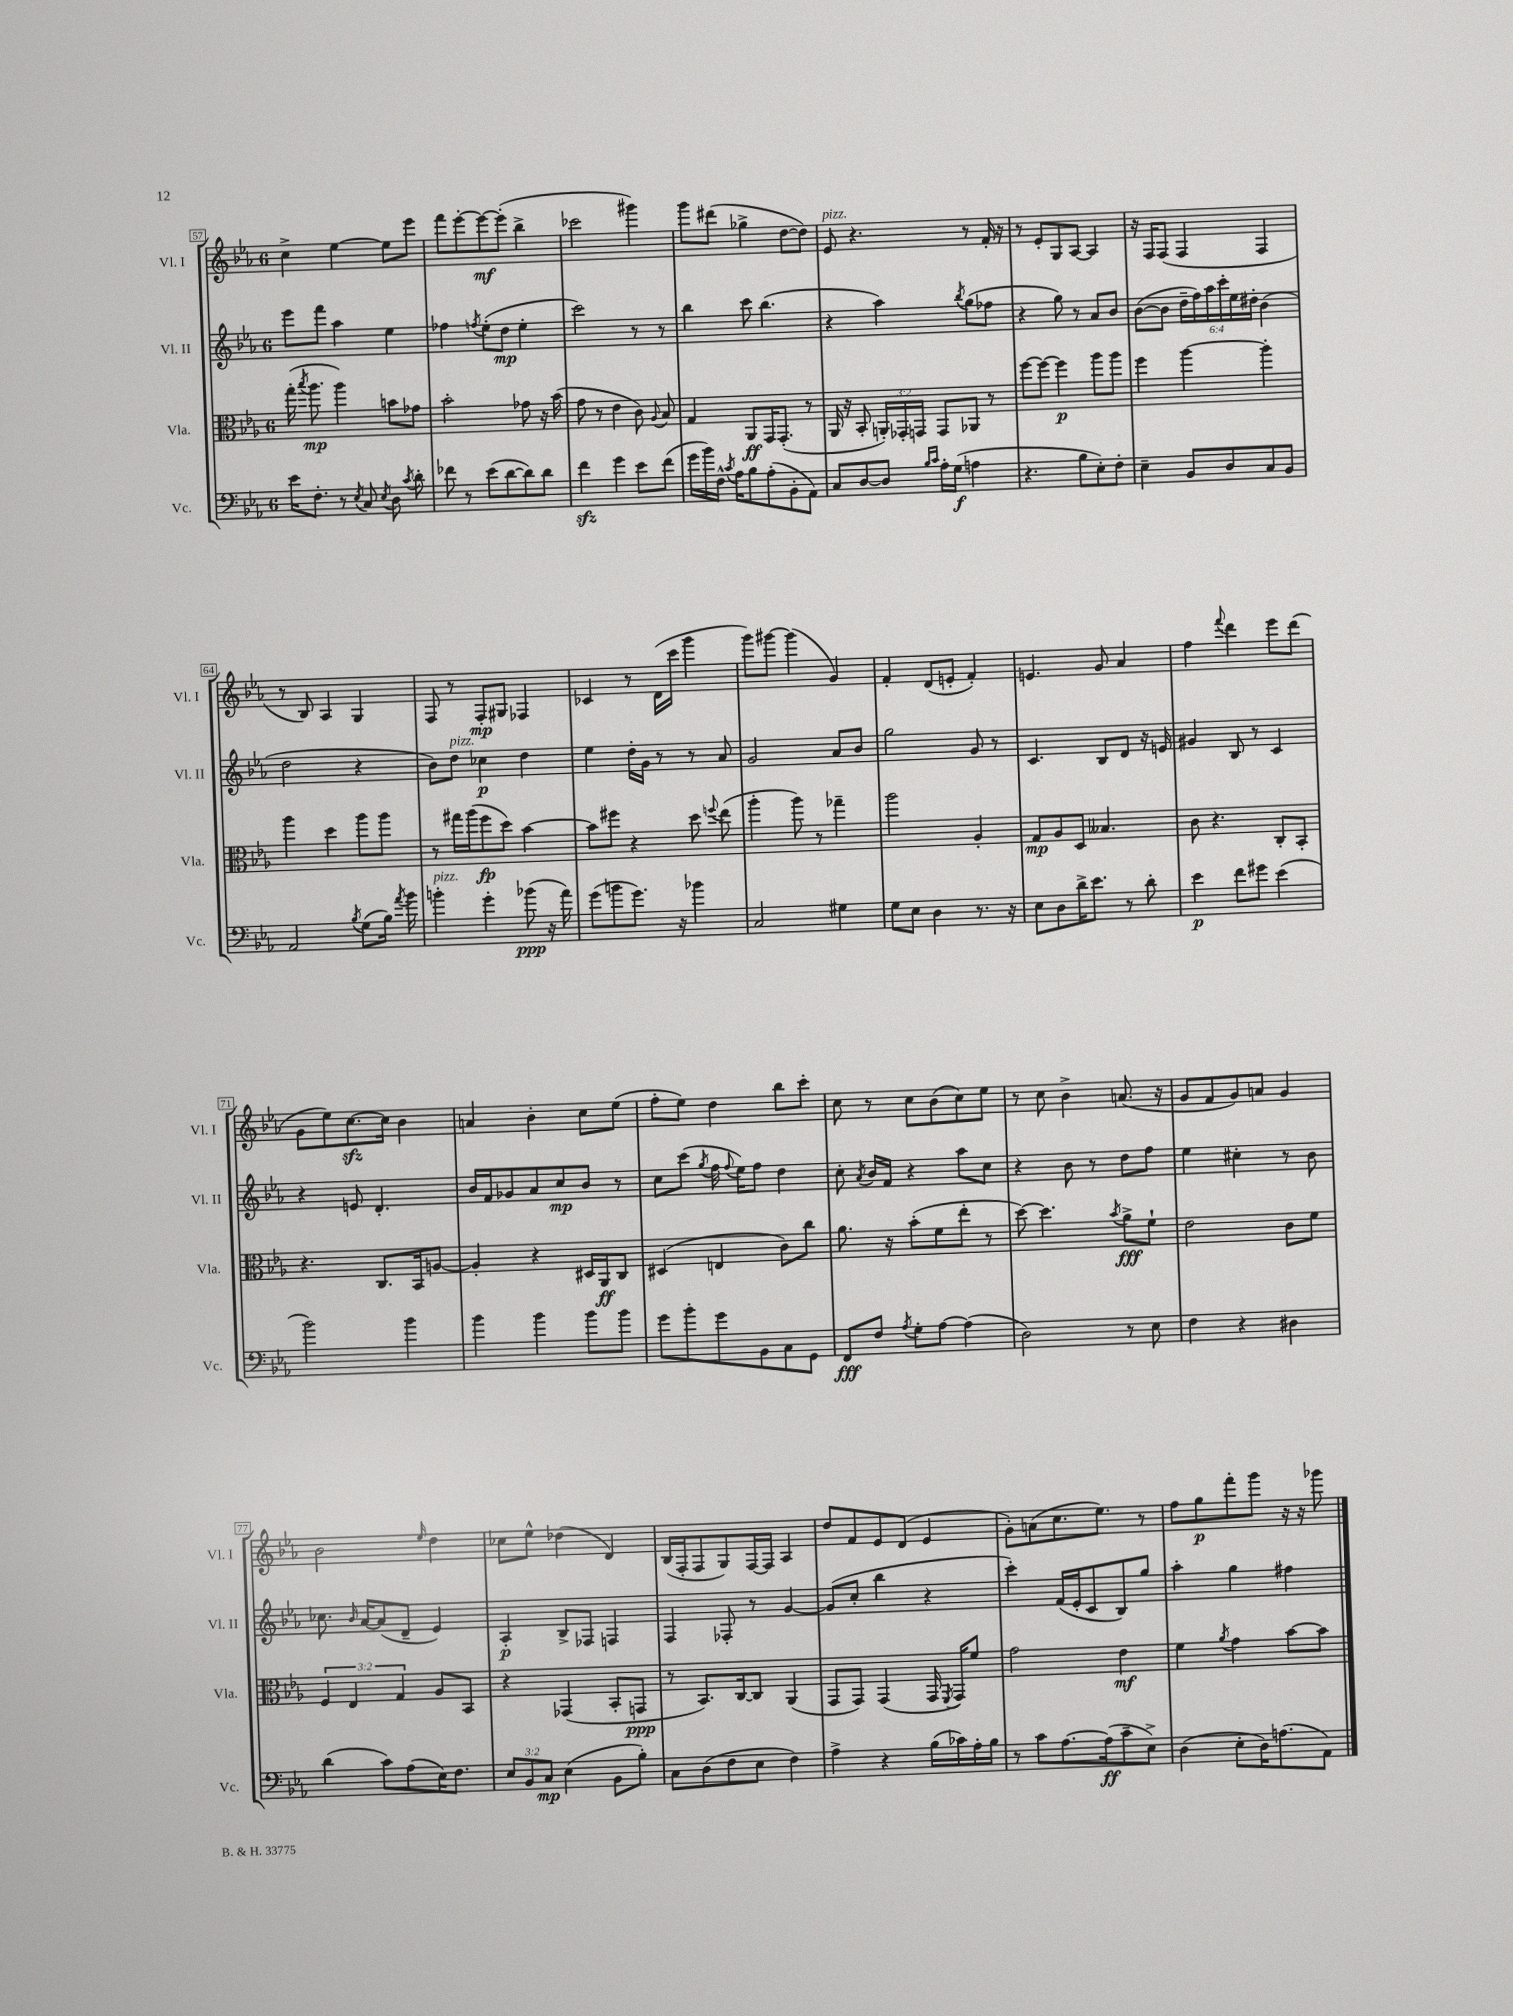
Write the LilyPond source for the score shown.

<<
\new StaffGroup <<
\new Staff = "s0" \with { instrumentName = "Vl. I" shortInstrumentName = "Vl. I" } {
    \clef treble \key ees \major \once \override Staff.TimeSignature.style = #'single-digit \time 6/8
    \autoBeamOff c''4-> ees''4~ ees''8[ ees'''8] |
    f'''8[ ees'''8~-. ees'''8~\mf ees'''8]-.( bes''4-> |
    ces'''2 gis'''4) |
    g'''8[ dis'''8]( ges''4-> d''8[~ d''8]) |
    ees'8^\markup { \italic "pizz." } r4. r8 f'16-. r16 |
    r8 ees'8[-. g8 aes8]~ aes4 |
    r16 f16[ f8]( f4 f4 |
    r8 bes8) aes4 g4 |
    f8 r8 f8[-.\mp gis8] fes4 |
    ces'4 r8 d'16[( c'''16] g'''4 |
    g'''8[) gis'''8]~ gis'''4( g'4) |
    f'4-. d'8[( e'8]-. f'4-.) |
    e'4. g'8 aes'4 |
    f''4 \appoggiatura { f'''8 } d'''4 ees'''8[ d'''8]( |
    g'8[ ees''8) c''8.~\sfz c''16] bes'4 |
    a'4 bes'4-. c''8[ ees''8]( |
    f''8[-. ees''8]) d''4 bes''8[ c'''8]-. |
    c''8 r8 c''8[ bes'8( c''8) ees''8] |
    r8 c''8 bes'4-> a'8.( r16 |
    g'8[ f'8 g'8) a'8] g'4 |
    bes'2 \grace { ees''16 } d''4 |
    ces''8[ ees''8]-^ des''4( d'4) |
    bes16[( f16-. f8 g8) f16~ f16] aes4 |
    d''8[ f'8 ees'8 d'8]( ees'4 |
    g'8[-.) a'8( c''8. ees''8.]) r8 |
    f''8[ g''8\p f'''8-. g'''8] r16 r16 ges'''8 \bar "|." |
}
\new Staff = "s1" \with { instrumentName = "Vl. II" shortInstrumentName = "Vl. II" } {
    \clef treble \key ees \major \once \override Staff.TimeSignature.style = #'single-digit \time 6/8 \override Staff.TupletNumber.text = #tuplet-number::calc-fraction-text
    \autoBeamOff ees'''8[ f'''8] aes''4 ees''4 |
    fes''4 \acciaccatura { f''8 } ees''8[-.( d''8]\mp ees''4-. |
    c'''2) r8 r8 |
    bes''4 c'''8 bes''4.( |
    r4 aes''4) \acciaccatura { bes''8 } g''8[( fes''8] |
    r4 g''8) r8 aes'8[ bes'8] |
    bes'8[~( bes'8] \tuplet 6/4 { d''16[-- f''16) aes''16 c'''16-. ees''16 dis''16]-. } bes'4( |
    d''2 r4 |
    bes'8[) d''8]^\markup { \italic "pizz." } ces''4\p d''4 |
    ees''4 d''16[-. g'16] r8 r8 aes'8 |
    g'2 aes'8[ bes'8] |
    g''2 g'8 r8 |
    c'4. bes8[ d'8] r16 e'16 |
    gis'4 bes8 r8 c'4 |
    r4 e'8 d'4.-. |
    bes'16[ f'16 ges'8 aes'8 c''8\mp bes'8] r8 |
    c''8[ c'''8]( \acciaccatura { g''8 } f''16 \appoggiatura { f''8 } ees''16[) f''8] d''4 |
    c''8-. \acciaccatura { aes'8 } bes'16[ f'16] r4 aes''8[ c''8] |
    r4 bes'8 r8 d''8[ f''8] |
    ees''4 cis''4-. r8 bes'8 |
    ces''8. \grace { bes'16 } aes'16[~ aes'8( d'8]-- ees'4) |
    aes4-.\p bes8[-> fes8] f4 |
    f4 fes8-. r8 g'4~ |
    g'8[( c''8]-. bes''4 r4 |
    c'''4-.) f'16[( ees'16-. c'8 bes8) g''8] |
    aes''4-. g''4 fis''4 \bar "|." |
}
\new Staff = "s2" \with { instrumentName = "Vla." shortInstrumentName = "Vla." } {
    \clef alto \key ees \major \once \override Staff.TimeSignature.style = #'single-digit \time 6/8 \override Staff.TupletNumber.text = #tuplet-number::calc-fraction-text
    \autoBeamOff g''16-.( \acciaccatura { bes''8 } aes''8.\mp aes''4) b'8[ ges'8] |
    bes'2-. ges'8 r16 bes'16( |
    g'8 r8 ees'4 c'8) \appoggiatura { aes8 } bes8 |
    g4 aes,8[\ff g,16 g,8.]-.( r8 |
    aes,16 r16 bes,8-. \tuplet 3/2 { a,16[-.) ges,16-. g,16] } g,8[ aes,8] r8 |
    f''8[~ f''8]~ f''4\p aes''8[ aes''8] |
    f''4 aes''4~ aes''4-. |
    aes''4 d''4 aes''8[ aes''8] |
    r8 gis''16[ aes''16( f''8\fp d''8]) bes'4~ |
    bes'8[ fis''8] r4 d''8 \appoggiatura { f''8 } ees''8( |
    aes''4-. aes''8) r8 ges''4-- |
    aes''2 aes4-. |
    g8[\mp aes8 d8] beses4. |
    c'8 r4. c8[-. bes,8]-. |
    r4. c8.[ bes,16 a8]~ |
    a4-. r4 dis16[ aes,16\ff c8] |
    dis4( e4 c'8[) c''8] |
    aes'8. r16 bes'8[-.( f'8 ees''8]-. r8 |
    d''8~) d''4. \acciaccatura { bes'8 } aes'8[->\fff f'8]-! |
    ees'2 c'8[ f'8] |
    \tuplet 3/2 { f4 ees4 g4 } aes8[ bes,8] |
    r4 ges,4( bes,8[-. g,8]\ppp |
    r8 bes,8.[) c16~ c8] aes,4( |
    g,8[ g,8]) g,4( g,16 \acciaccatura { f,8 } g,16[) f'8] |
    g'2 ees'4\mf |
    f'4 \acciaccatura { aes'8 } g'4 bes'8[~ bes'8] \bar "|." |
}
\new Staff = "s3" \with { instrumentName = "Vc." shortInstrumentName = "Vc." } {
    \clef bass \key ees \major \once \override Staff.TimeSignature.style = #'single-digit \time 6/8 \override Staff.TupletNumber.text = #tuplet-number::calc-fraction-text
    \autoBeamOff ees'16[ f8.]-. r8 \acciaccatura { ees8 } c8 \acciaccatura { ees8 } d8 \acciaccatura { c'8 } d'8-. |
    fes'8 r8 ees'8[( d'8~ d'8) d'8] |
    f'4\sfz g'4 ees'8[ f'8]( |
    g'16[ bes'16) f16]-^ \acciaccatura { c'8 } aes16[ bes8 aes8-.( bes,8-. aes,8]) |
    c8[ d8~ d8] \grace { bes16[ c'16] } aes16[-. g16]\f( a4 |
    r4. bes8[ ees8-.) f8]-. |
    ees4-- bes,8[ d8 c8 bes,8] |
    aes,2 \acciaccatura { bes8 } g8[( bes16]) \acciaccatura { aes'8 } bes'16 |
    b'4-.^\markup { \italic "pizz." } g'4-. bes'8\ppp( r16 aes'16) |
    g'8[( b'8 g'8.]) r16 bes'4 |
    c2 gis4 |
    g8[ ees8] d4 r8. r16 |
    ees8[ d8 d'16-> ees'8.] r8 d'8-. |
    ees'4\p f'8[ gis'8] ees'4( |
    bes'2) bes'4 |
    bes'4 bes'4 bes'8[ bes'8] |
    g'8[ bes'8-. g'8 bes,8 c8 g,8] |
    f,8[\fff f8] \acciaccatura { aes8 } g8[-. aes8]~ aes4( |
    d2) r8 ees8 |
    f4 r4 dis4 |
    d'4( c'8[) aes8( ees16) f8.] |
    \tuplet 3/2 { ees8[ bes,8 c8]\mp } ees4( bes,8[ bes8]-.) |
    c8[ d8( f8 ees8] f4) |
    aes4-> r4 bes16[( ces'16) aes16-. bes16] |
    r8 c'8[ aes8.~ aes16\ff( c'8-- ees8]->) |
    d4( ees8[-. d16) a8.( aes,8]) \bar "|." |
}
>>
>>
\layout { \context { \Score currentBarNumber = #57 \override BarNumber.stencil = #(make-stencil-boxer 0.1 0.3 ly:text-interface::print) } }
